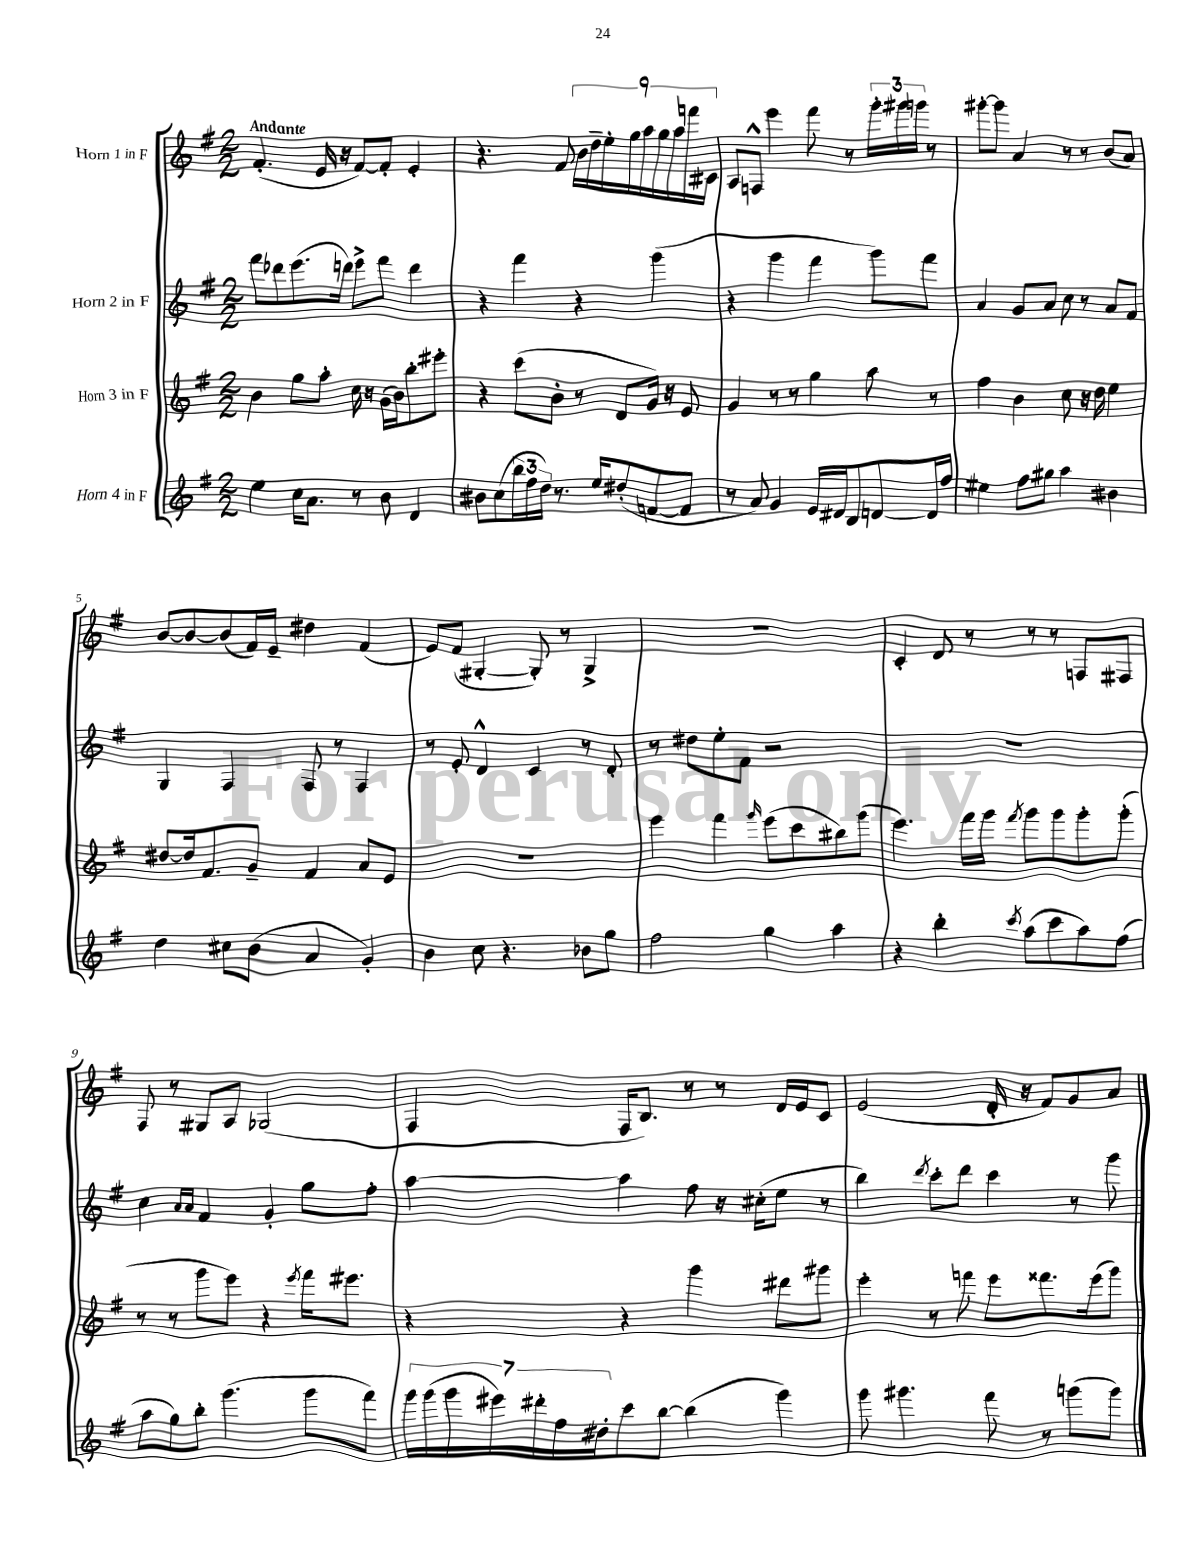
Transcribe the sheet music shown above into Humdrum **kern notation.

**kern	**kern	**kern	**kern
*staff4	*staff3	*staff2	*staff1
*clefG2	*clefG2	*clefG2	*clefG2
*k[f#]	*k[f#]	*k[f#]	*k[f#]
*M2/2	*M2/2	*M2/2	*M2/2
4ee	4b	8fff#	(4.f#'
.	.	8ddd-	.
16cc	8gg	(8.eee	.
8.a	.	.	.
.	8aa'	.	16e
.	.	16ddd)	16r
8r	16cc	8eee^	[8f#)
.	16r	.	.
8b	(16g	8fff#	8f#']
.	16b)	.	.
4d	8bb'	4ddd	4e'
.	8eee#'	.	.
=	=	=	=
8b#	4r	4r	4.r
(8cc	.	.	.
24bb	(8ccc	4fff#	.
24ff#	.	.	.
24dd)	.	.	.
8.r	8b'	.	8f#
.	8r	4r	18b
.	.	.	18dd~
16ee	.	.	.
.	.	.	18ee'
(8dd#'	8d	.	.
.	.	.	18gg
.	.	.	18aa
[8f	16g)	(4ggg	.
.	.	.	18gg
.	16r	.	.
.	.	.	18aa
8f]	8e	.	.
.	.	.	18fff
.	.	.	18c#
=	=	=	=
8r	4g	4r	8A
8a)	.	.	8F^^
4g	8r	4ggg	4eee
.	8r	.	.
16e	4gg	4fff#	8fff#
16d#	.	.	.
8B	.	.	8r
[8d	8aa	8ggg)	24ggg'
.	.	.	24ggg#
.	.	.	24ggg
16d]	8r	8fff#	8r
16ff#	.	.	.
=	=	=	=
4ee#	4ff#	4a	[8ggg#'
.	.	.	8ggg#]
8ff#	4b	8g	4a
8gg#	.	8a	.
4aa	8cc	8cc	8r
.	16r	8r	8r
.	16dd	.	.
4b#	4ee	8a	(8b
.	.	8f#	8a)
=	=	=	=
4dd	[8dd#	4G	[8b
.	16dd#]	.	8b_
.	8.f#	.	.
8cc#	.	4F#	(8b]
(8b	8g~	.	16f#)
.	.	.	16e~
4a	4f#	8F#	4dd#
.	.	8r	.
4g')	8a	4F#	(4f#
.	8e	.	.
=	=	=	=
4b	1r	8r	8e)
.	.	8e'	(8f#
8cc	.	4d^^	[4G#'
4.r	.	.	.
.	.	4c	8G#'])
.	.	.	8r
8b-	.	8r	4G#^
8gg	.	8d'	.
=	=	=	=
2ff#	4eee	8r	1r
.	.	8dd#	.
.	4fff#	8ee'	.
.	.	8f#	.
.	16qqggg	.	.
4gg	(8eee	2r	.
.	8ccc	.	.
4aa	8bb#)	.	.
.	(8ggg	.	.
=	=	=	=
4r	4.eee)	1r	4c'
4bb'	.	.	8d
.	16fff#	.	8r
.	16ggg	.	.
8qccc	8qfff#	.	.
(8aa	8ggg	.	8r
8ccc	8ggg	.	8r
8aa)	8ggg'	.	8F
(8ff#	(8ggg'	.	8F#
=	=	=	=
8aa	8r	4cc	8F#
8gg)	8r	.	8r
.	.	16qqa	.
.	.	16qqa	.
8bb'	8ggg	4f#	8G#
(4.ggg	8eee)	.	8A
.	4r	4g'	(2G-
.	8qeee	.	.
8ggg	16fff#	8gg	.
.	8.eee#	.	.
8fff#)	.	8ff#'	.
=	=	=	=
28ggg	4r	[4aa	4F#
(28ggg	.	.	.
28ggg	.	.	.
28eee#)	.	.	.
28ddd#'	.	.	.
28ff#	.	.	.
28dd#'	.	.	.
8ccc	4r	4aa]	16F#
.	.	.	8.B)
[8bb	.	.	.
(4bb]	4ggg	8ff#	8r
.	.	16r	8r
.	.	(16cc#'	.
4ggg)	8ddd#	8ee	16d
.	.	.	16e
.	8ggg#	8r	8c
=	=	=	=
8ggg	4eee'	4bb)	(2e
4.ggg#	.	.	.
.	.	8qddd	.
.	8r	8ccc'	.
.	8fff	8ddd	.
8fff#	8eee	4ccc	16d'
.	.	.	16r
8r	8.fff##	.	8f#)
(8ggg	.	8r	8g
.	(16eee	.	.
8ggg)	8ggg)	8ggg	8a
==	==	==	==
*-	*-	*-	*-
